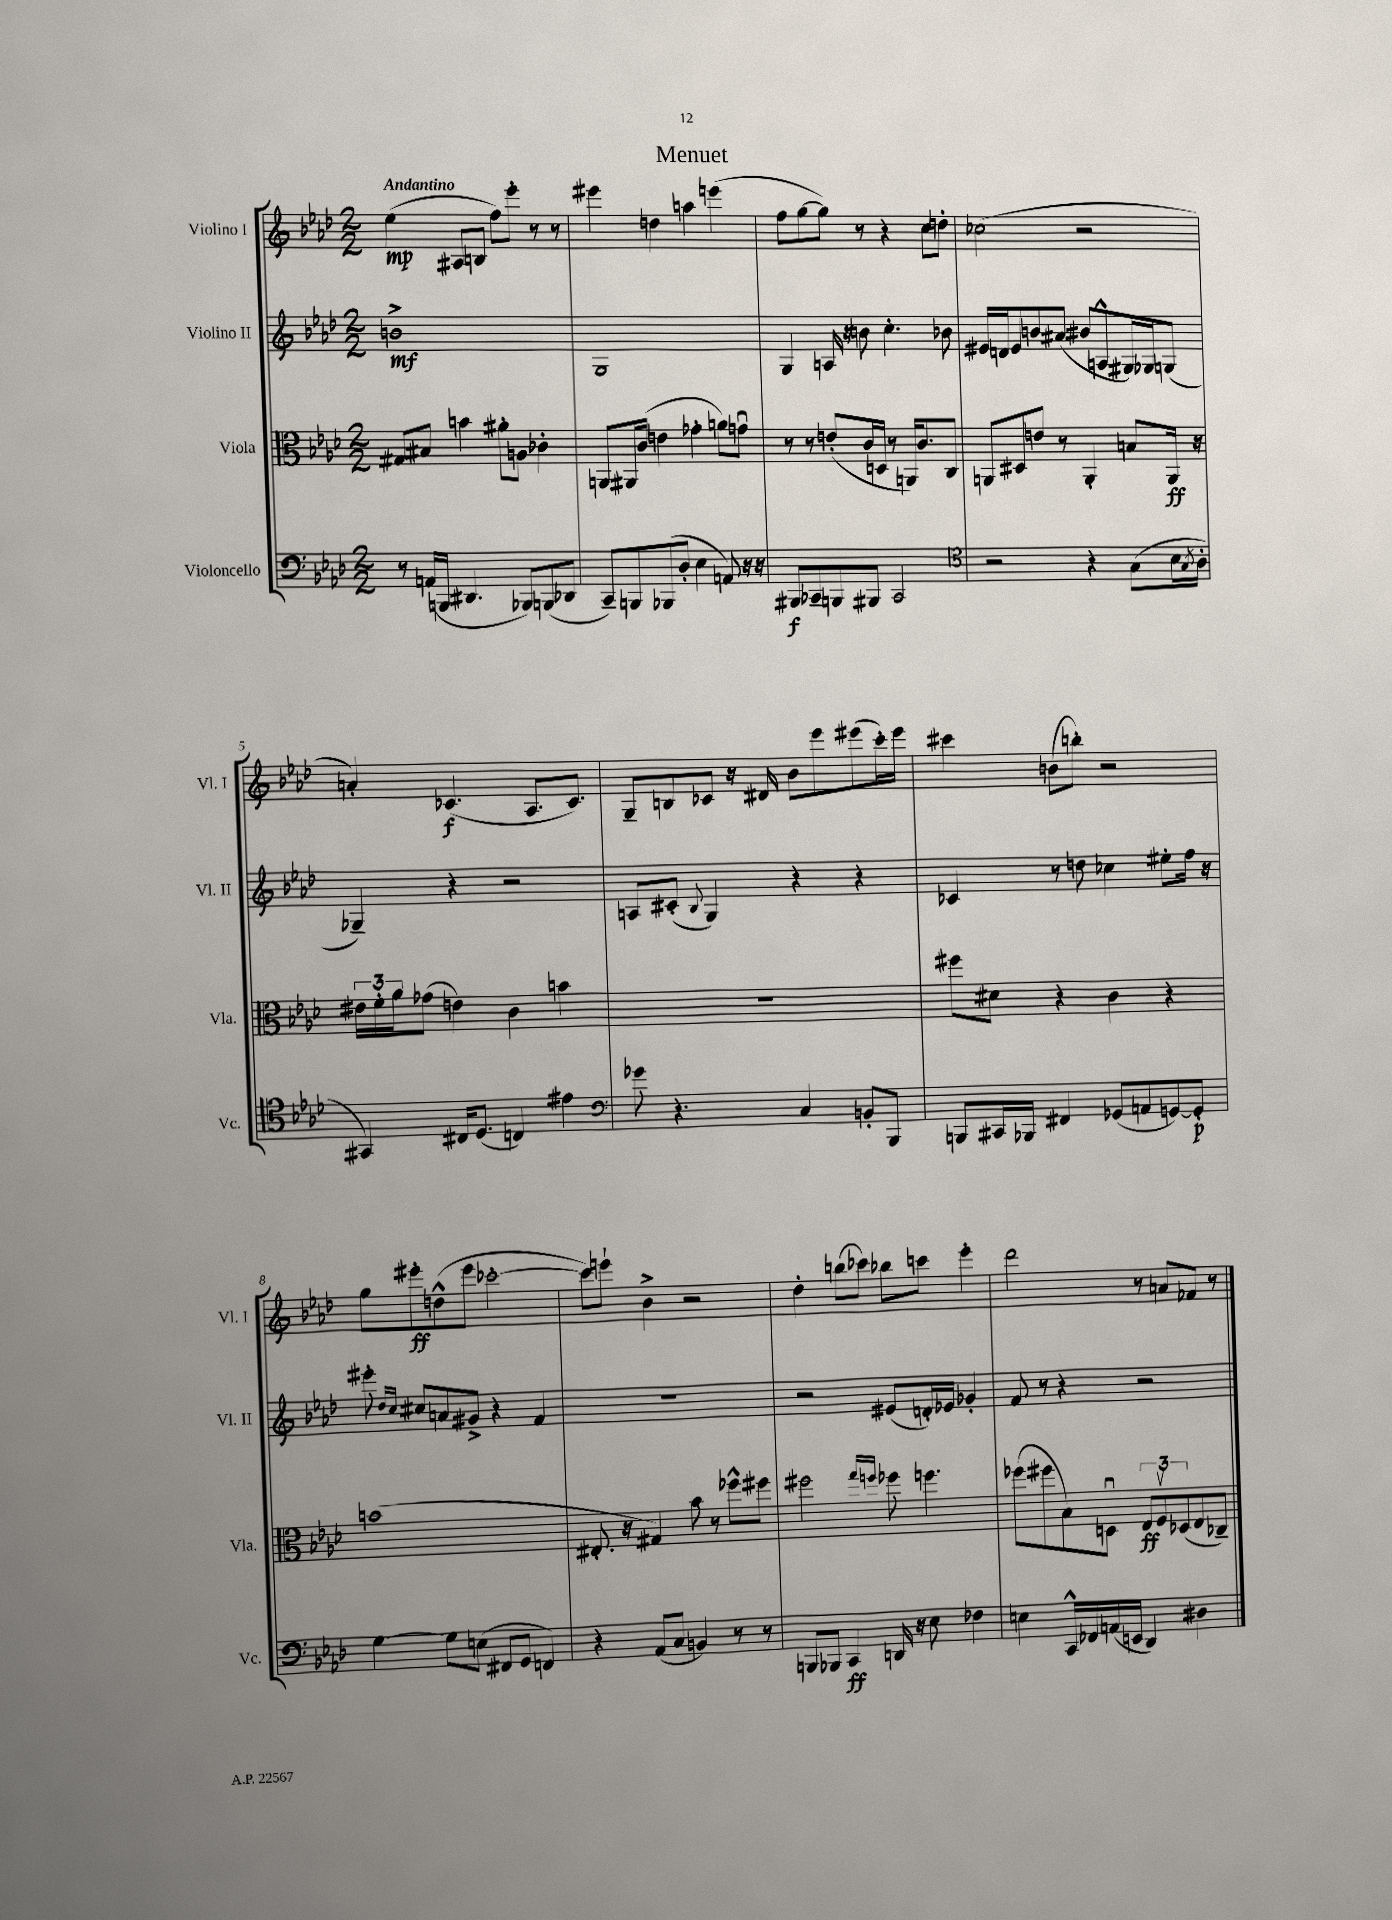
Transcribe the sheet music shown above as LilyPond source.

\header { title = "Menuet" }
<<
\new StaffGroup <<
\new Staff = "s0" \with { instrumentName = "Violino I" shortInstrumentName = "Vl. I" } {
    \clef treble \key aes \major \numericTimeSignature \time 2/2 \tempo "Andantino"
    ees''4\mp( ais8 b8 f''8) ees'''8-. r8 r8 |
    eis'''4 d''4 a''4 e'''4( |
    f''8 g''8~ g''8) r8 r4 c''8 d''8-. |
    ces''2( r2 |
    a'4-.) ces'4.\f( aes8. ces'8.) |
    g8-- b8 ces'8 r16 dis'16 bes'8 ees'''8 eis'''8( c'''16-.) eis'''16 |
    cis'''4 b'8( b''8-.) r2 |
    g''8 eis'''8-.\ff d''8-^( eis'''8 ces'''2~-. |
    ces'''8) e'''8-! bes'4-> r2 |
    des''4-. b''8( ces'''8) bes''8 c'''8 ees'''4-. |
    des'''2 r8 a'8 fes'8 r8 \bar "|." |
}
\new Staff = "s1" \with { instrumentName = "Violino II" shortInstrumentName = "Vl. II" } {
    \clef treble \key aes \major \numericTimeSignature \time 2/2
    b'1->\mf |
    g1 |
    g4 a16 r16 b'8 c''4.-. bes'8 |
    eis'16 d'16 eis'8 b'8 ais'8( bis'8 a8-^ gis16) ges16 g8( |
    ges4--) r4 r2 |
    a8 cis'8-.( \appoggiatura { bes8 } g4) r4 r4 |
    ces'4 r8 d''8 ces''4 eis''8-. f''16 r16 |
    eis'''8-. \grace { des''16 c''16 } cis''8 a'8 gis'8-> r4 f'4 |
    r1 |
    r2 eis'8( d'16-.) ees'16 ges'4-. |
    f'8 r8 r4 r2 \bar "|." |
}
\new Staff = "s2" \with { instrumentName = "Viola" shortInstrumentName = "Vla." } {
    \clef alto \key aes \major \numericTimeSignature \time 2/2
    gis8 bis8 b'4 ais'8-. a8 ces'4-. |
    a,8 ais,16 c'16( e'4 ges'4-. a'8) g'8\downbow |
    r8 r8 e'8-.( c'16 d16 r8 a,16) c'8. c8 |
    a,8 dis8 e'8 r8 a,4-. b8 a,16\ff r16 |
    \tuplet 3/2 { eis'16 f'16-. aes'16 } ges'8( e'4) c'4 b'4 |
    r1 |
    fis''8 dis'8 r4 c'4 r4 |
    b'1( |
    eis8.-. r16 gis4) bes'8 r8 fes''8-^ fis''8 |
    fis''2 \grace { g''16 f''16 } fes''8 f''4. |
    fes''8( fis''8 bes8) d8\downbow \tuplet 3/2 { ees8\ff f8\upbow des8( } ees8 ces8--) \bar "|." |
}
\new Staff = "s3" \with { instrumentName = "Violoncello" shortInstrumentName = "Vc." } {
    \clef bass \key aes \major \numericTimeSignature \time 2/2
    r8 a,16( b,,16 dis,4. bes,,8) b,,8( des,8 |
    c,8--) b,,8 bes,,8( des8-. ees4 a,8) r16 r16 |
    bis,,8\f ces,8-- b,,8 bis,,8 ces,2 |
    \clef tenor r2 r4 g8( bes16 \acciaccatura { g8 } aes16-. |
    gis,4) cis16 des8.( c4) eis'4 |
    \clef bass ges'8 r4. c4 b,8-. bes,,8 |
    b,,8 cis,16 bes,,16 fis,4 ges,8( a,8 g,8~) g,8-.\p |
    g4~ g8 e8( fis,8 g,8 f,4) |
    r4 aes,8( c8 b,4) r8 r8 |
    b,,8 bes,,8 c,4\ff d,16 r16 ees8 fes4 |
    e4 c,16-^ fes,16 a,16( e,16 des,4) dis4 \bar "|." |
}
>>
>>
